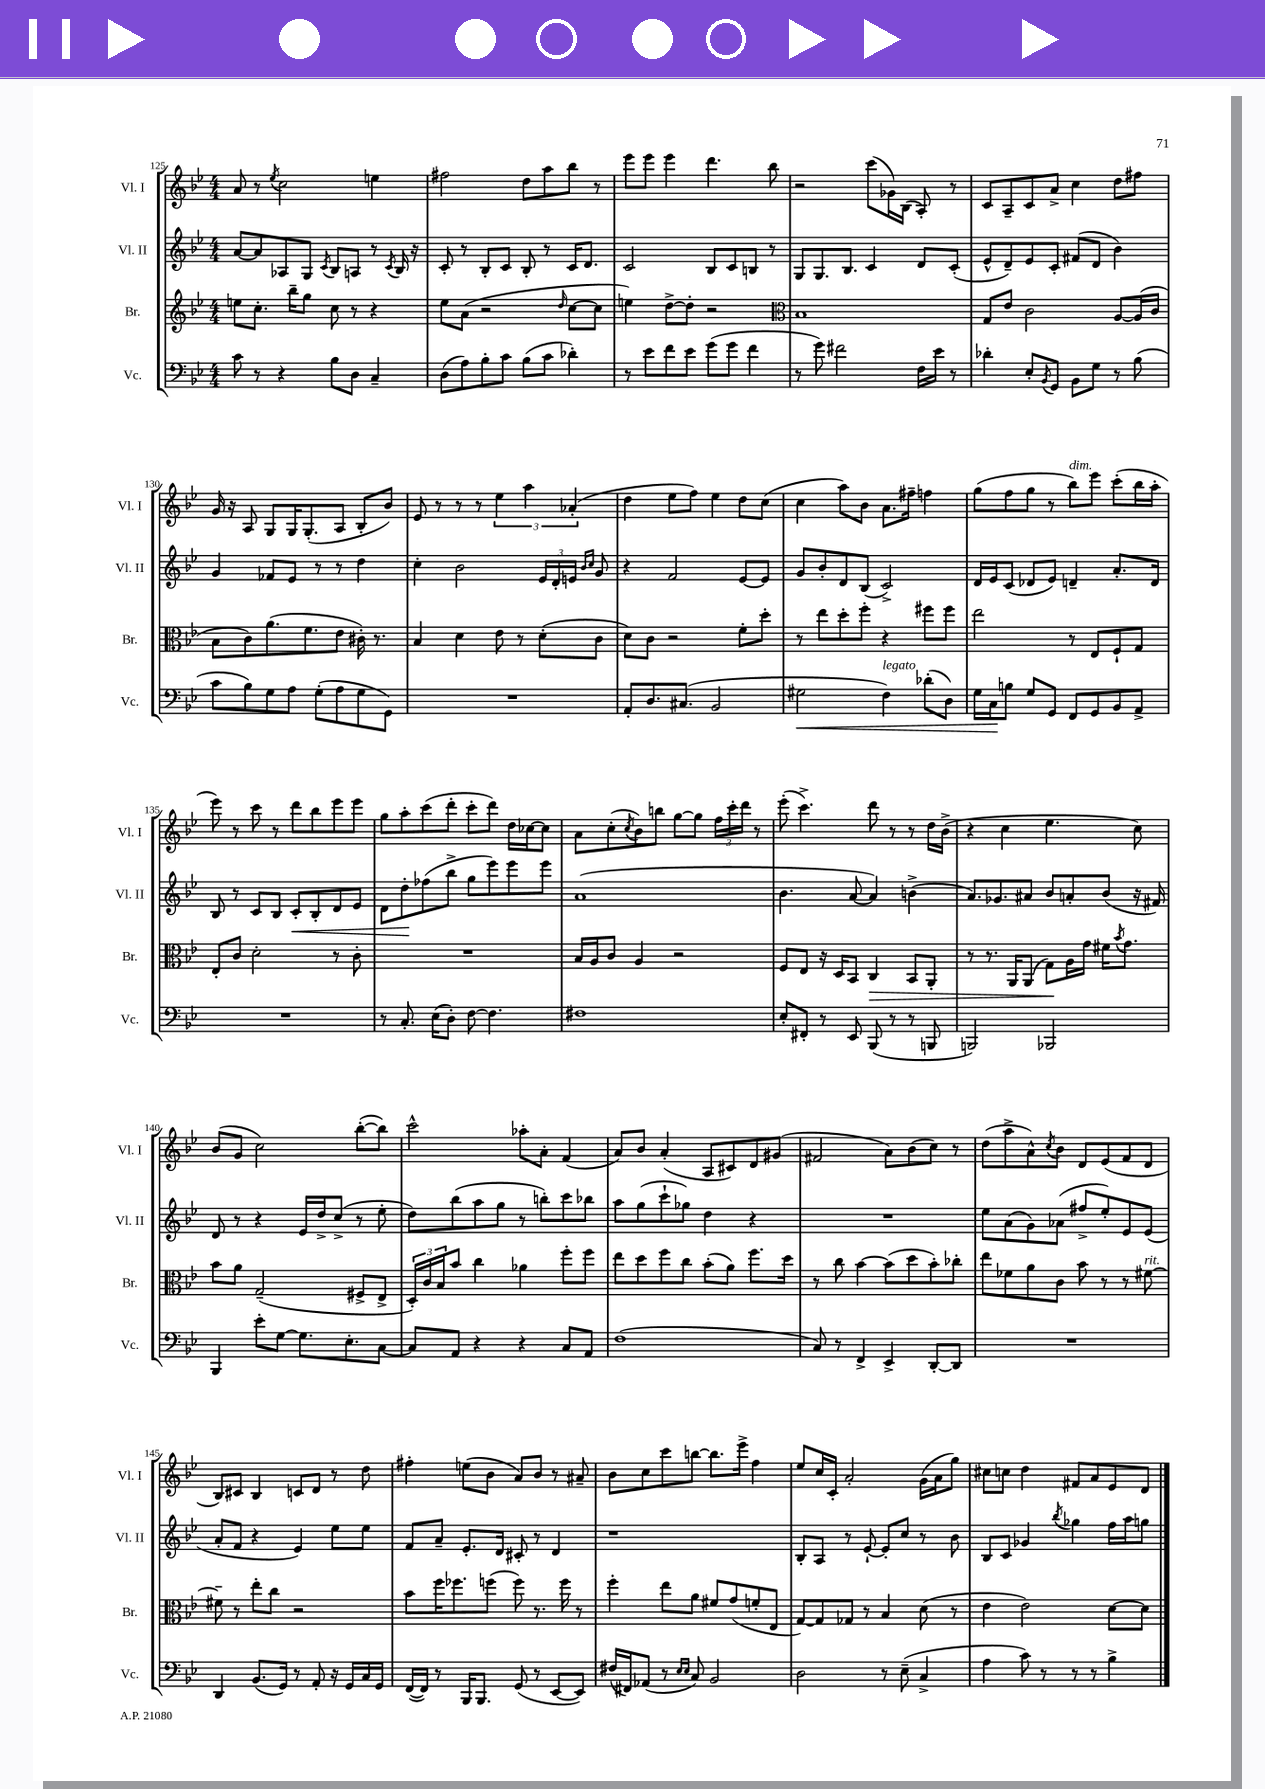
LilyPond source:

<<
\new StaffGroup <<
\new Staff = "s0" \with { instrumentName = "Vl. I" shortInstrumentName = "Vl. I" } {
    \clef treble \key bes \major \numericTimeSignature \time 4/4
    a'8 r8 \acciaccatura { ees''8 } c''2 e''4 |
    fis''2 d''8 a''8 bes''8 r8 |
    ees'''8 ees'''8 ees'''4 d'''4. bes''8 |
    r2 c'''8( ges'16) bes16( a8-.) r8 |
    c'8 a8-- c'8 a'8-> c''4 d''8 fis''8 |
    g'16 r16 a8 g8 g16 g8.-.( a8 bes8-. bes'8) |
    ees'8 r8 r8 r8 \tuplet 3/2 { ees''4 a''4 aes'4-.( } |
    d''4 ees''8 f''8) ees''4 d''8 c''8( |
    c''4 a''8) bes'8 a'8. fis''16-- f''4 |
    g''8( f''8 g''8 r8 bes''8^\markup { \italic "dim." }) ees'''8 c'''8-.( bes''16 a''16-. |
    ees'''8) r8 c'''8 r8 d'''8 bes''8 ees'''8 ees'''8 |
    g''8 a''8-. c'''8( d'''8-. c'''8-. d'''8) d''16 ces''16~ ces''8 |
    a'8 c''8-.( \acciaccatura { c''8 } bes'8) b''8 g''8~ g''8 \tuplet 3/2 { f''16 c'''16-. d'''16 } r8 |
    ees'''8-.( c'''4.->) d'''8 r8 r8 d''16 bes'16->( |
    r4 c''4 ees''4. c''8) |
    bes'8( g'8 c''2) bes''8~-.( bes''8) |
    c'''2-^ aes''8-. a'8-. f'4( |
    a'8) bes'8 a'4-.( a8 cis'8) d'8 gis'8( |
    fis'2 a'8) bes'8( c''8) r8 |
    d''8( a''8-> a'8-^) \acciaccatura { c''8 } bes'8 d'8 ees'8( f'8 d'8 |
    bes8) cis'8 bes4 c'8 d'8 r8 d''8 |
    fis''4-. e''8( bes'8 a'8) bes'8 r8 ais'8-- |
    bes'8 c''8 c'''8 b''8~ b''8. ees'''16-> f''4 |
    ees''8 c''16 c'16-. a'2-. g'16( a'16 g''8) |
    cis''8 c''8 d''4 fis'8 a'8 ees'8 d'8 \bar "|." |
}
\new Staff = "s1" \with { instrumentName = "Vl. II" shortInstrumentName = "Vl. II" } {
    \clef treble \key bes \major \numericTimeSignature \time 4/4
    a'8~ a'8 aes8 g8 \acciaccatura { c'8 } bes8 a8 r8 \acciaccatura { c'8 } bes16 r16 |
    c'8-. r8 bes8-. c'8 bes8-. r8 c'16 d'8. |
    c'2 bes8 c'8 b8 r8 |
    g8 g8. bes8. c'4 d'8 c'8-.( |
    ees'8-^ d'8--) ees'8 c'8-. fis'8( d'8 bes'4) |
    g'4 fes'8 ees'8 r8 r8 d''4 |
    c''4-. bes'2 \tuplet 3/2 { ees'16 d'16-. e'16 } \grace { bes'16 c''16 } g'8 |
    r4 f'2 ees'8~ ees'8 |
    g'8 bes'8-. d'8 bes8( c'2->) |
    d'16 ees'16 c'8( des'8 ees'8) d'4-- a'8.-. d'16 |
    bes8 r8 c'8 bes8 c'8-.\< bes8-. d'8 ees'8 |
    d'8 d''8-.\! fes''8( bes''8-> g''8 ees'''8) ees'''8 ees'''8 |
    a'1( |
    bes'4. a'8~ a'4) b'4->( |
    a'8.) ges'8. ais'8 bes'8 a'8-. bes'8( r16 fis'16) |
    d'8 r8 r4 ees'16 d''16-> c''8->( r8 ees''8-. |
    d''8) bes''8( a''8 g''8 r8 b''8-.) c'''8 bes''8 |
    a''8 g''8( c'''8-! ges''8) d''4 r4 |
    R1 |
    ees''8 a'8( g'8) aes'8( fis''8-> ees''8-.) ees'8 ees'8( |
    a'8-. f'8 r4 ees'4) ees''8 ees''8 |
    f'8 a'8-- ees'8.-. d'16 cis'8-. r8 d'4 |
    r1 |
    bes8-. a8 r8 ees'8~-! ees'8-. c''8 r8 bes'8 |
    bes8 c'8 ges'4 \acciaccatura { bes''8 } ges''4 f''16 a''16 g''8 \bar "|." |
}
\new Staff = "s2" \with { instrumentName = "Br." shortInstrumentName = "Br." } {
    \clef treble \key bes \major \numericTimeSignature \time 4/4
    e''8 c''8.-. bes''16-- g''8 c''8 r8 r4 |
    ees''8 a'8( r2 \grace { d''16 } c''8~ c''8 |
    e''4) d''8~-> d''8-. r2 |
    \clef alto bes1 |
    g8 ees'8 c'2 a8~ a16( c'16 |
    bes8 c'8) a'8.( f'8. ees'8 cis'16-.) r8. |
    bes4 d'4 ees'8 r8 d'8-.( c'8 |
    d'8) c'8 r2 f'8-. d''8-. |
    r8 ees''8 d''8-. f''8-. r4 fis''8 fis''8 |
    ees''2 r8 ees8 f8-! g8 |
    ees8-. c'8 d'2-. r8 c'8-. |
    R1 |
    bes16 a16 c'8 a4 r2 |
    f8 ees8 r16 d16 bes,8 c4\> bes,8 a,8-. |
    r8 r8. a,16 a,8( g8\!) a16 g'16 fis'16 \acciaccatura { bes'8 } g'8. |
    bes'8 a'8 g2--( fis8-> ees8-> |
    \tuplet 3/2 { d16-.) c'16 bes16 } bes'8 c''4 aes'4 f''8-. f''8 |
    ees''8 d''8 f''8 c''8 bes'8-.( a'8) f''8. d''16 |
    r8 c''8 bes'4~ bes'8( d''8 bes'8-.) ces''8-. |
    ees''8 fes'8 a'8 c'8 bes'8 r8 r8 fis'8~^\markup { \italic "rit." } |
    fis'8-- r8 ees''8-. c''8 r2 |
    bes'8 f''16 fes''8. f''8( f''8) r8. f''16 r8 |
    f''4-. ees''8 a'8 fis'8 g'8( f'8-. ees8 |
    g8~) g8 ges8 r8 bes4 d'8( r8 |
    ees'4 ees'2) d'8~ d'8 \bar "|." |
}
\new Staff = "s3" \with { instrumentName = "Vc." shortInstrumentName = "Vc." } {
    \clef bass \key bes \major \numericTimeSignature \time 4/4
    c'8 r8 r4 bes8 d8 c4-- |
    d8( a8) bes8-. c'8 bes8( c'8 des'4-.) |
    r8 ees'8 f'8 ees'8 g'8( g'8 f'4 |
    r8 g'8) fis'2 f16 ees'16 r8 |
    des'4-. ees8-. \acciaccatura { bes,8 } g,8 bes,8 g8 r8 bes8( |
    c'8 bes8) g8 a8 g8-.( a8 g8 g,8) |
    R1 |
    a,8-. d8. cis8.( bes,2 |
    gis2\< f4^\markup { \italic "legato" }) des'8-.( d8) |
    g16 c16\! b8 g8 g,8 f,8 g,8 bes,8 a,8-> |
    R1 |
    r8 c8.-. ees16( d8-.) f8~ f4. |
    fis1 |
    ees8-. fis,8-. r8 ees,8 bes,,8( r8 r8 b,,8 |
    b,,2) bes,,2 |
    bes,,4 ees'8-. g8~ g8. ees8.-. c8~ |
    c8 a,8 r4 r4 c8 a,8 |
    f1( |
    c8) r8 f,4-> ees,4-> d,8~-. d,8 |
    R1 |
    d,4 bes,8.( g,16) r8 a,8-. r16 g,16 c16 g,16 |
    f,16~( f,16) r8 bes,,16 bes,,8. g,8( r8 ees,8~ ees,8) |
    fis16( fis,16) aes,8( r8 \grace { ees16 ees16 } c8) bes,2 |
    d2 r8 ees8--( c4-> |
    a4 c'8) r8 r8 r8 bes4-> \bar "|." |
}
>>
>>
\layout { \context { \Score currentBarNumber = #125 } }
